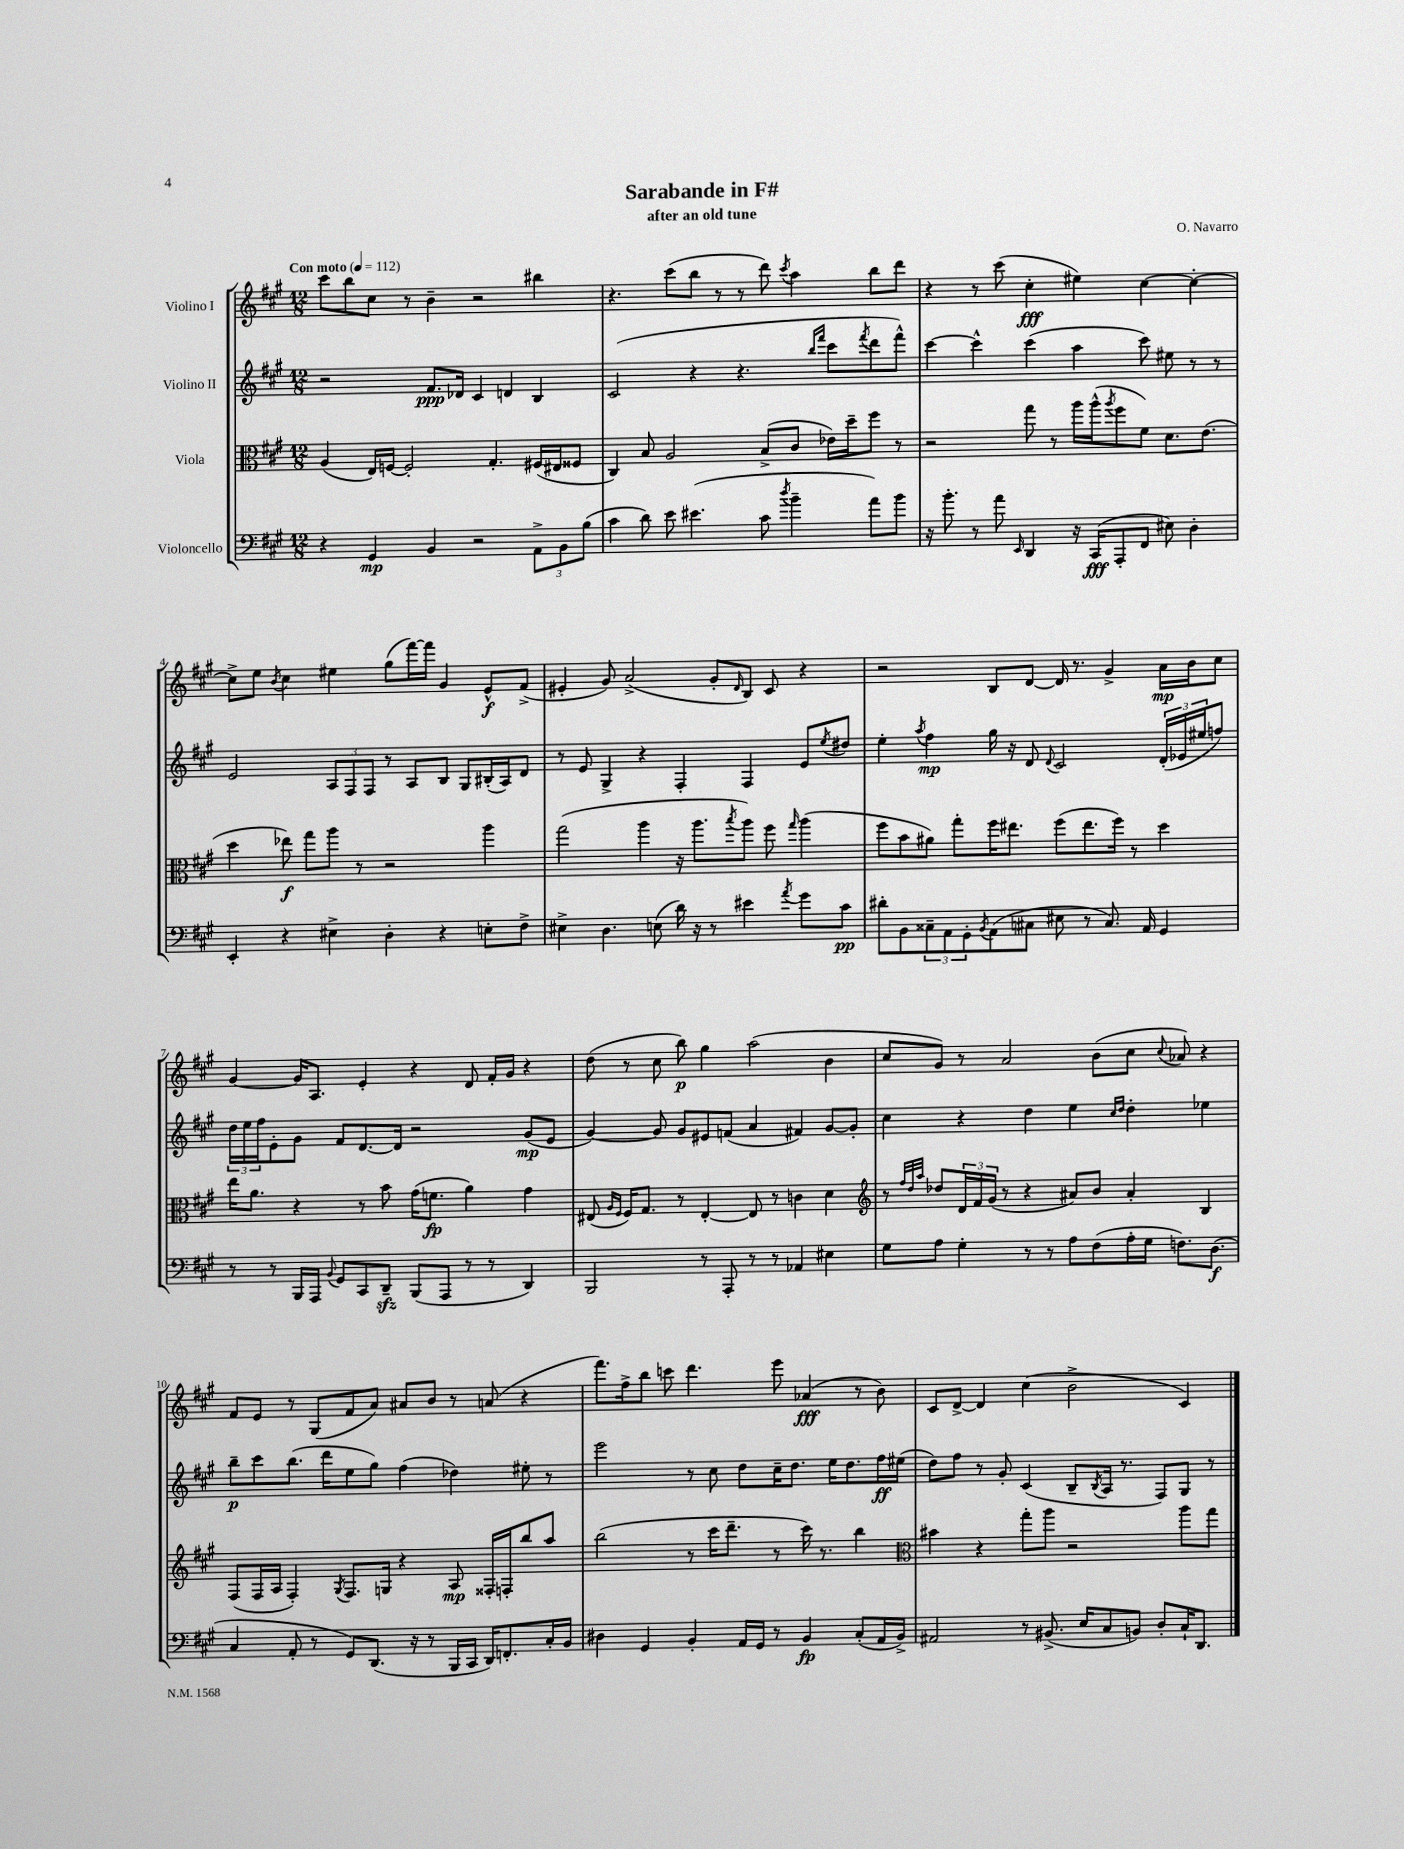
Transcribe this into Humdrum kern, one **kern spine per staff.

**kern	**kern	**kern	**kern
*staff4	*staff3	*staff2	*staff1
*clefF4	*clefC3	*clefG2	*clefG2
*k[f#c#g#]	*k[f#c#g#]	*k[f#c#g#]	*k[f#c#g#]
*M12/8	*M12/8	*M12/8	*M12/8
*MM112	*MM112	*MM112	*MM112
4r	(4A	2r	8ccc#
.	.	.	8bb
4GG#	16E)	.	8cc#
.	[16F	.	.
.	2F']	.	8r
4BB	.	8.f#	4b~
.	.	16d-	.
2r	.	4c#	2r
.	4.G#'	.	.
.	.	4d	.
12AA^	(16F#	4B	4bb#
.	16E#	.	.
12BB	.	.	.
.	8F##	.	.
(12B	.	.	.
=	=	=	=
4c#	4C#)	(2c#	4.r
8d)	8B	.	.
8e	2A	.	(8ccc#
(4.e#	.	4r	8bb
.	.	.	8r
.	.	4.r	8r
8c#	(8B^	.	8ddd)
8qdd	.	.	8qccc#
4b~	8c#	.	4aa
.	.	16qqbb	.
.	.	16qqfff#	.
.	16e-)	8ccc#	.
.	16dd~	.	.
.	.	8qfff#	.
8a)	8ff#	8ddd	8bb
8b	8r	8fff#^^)	8ddd
=	=	=	=
16r	2r	[4ccc#	4r
8.b'	.	.	.
8r	.	4ccc#^^]	8r
8a	.	.	(8ccc#
16qqEE	.	.	.
4DD	8gg#	(4ccc#	4cc#'
.	8r	.	.
16r	16aa	4aa	4ee#)
(16CC#	(16aa^^	.	.
.	8qaa	.	.
8AAA'	8ff#	.	.
8FF#	8f#)	8ccc#)	[4cc#
8E#)	8.d	8ee#	.
4D'	.	8r	4cc#'_
.	(8.e	.	.
.	.	8r	.
=	=	=	=
4EE'	4dd	2e	8cc#^]
.	.	.	8ee
.	.	.	8qb
4r	8ee-)	.	4cc#
.	8gg#	.	.
4E#^	8aa	12A	4ee#
.	.	12F#	.
.	8r	.	.
.	.	12F#	.
4D'	2r	8r	(8gg#
.	.	8A	[16fff#)
.	.	.	16fff#]
4r	.	8B	4g#
.	.	8G#	.
8E'	4aa	(16B#'	8e^^
.	.	16A)	.
8F#^	.	8d	(8f#^
=	=	=	=
4E#^	(2gg#	8r	4e#'
.	.	8e	.
4.D	.	4G#^	8g#)
.	.	.	(2a^
.	4aa	4r	.
(8E	.	.	.
16d)	16r	4F#'	.
16r	8.aa	.	.
8r	.	.	8g#'
.	8qbb	.	16qqd
4e#	8aa)	4F#	8B)
.	8ff#	.	8c#
8qa	16qqgg#	.	.
8g#	(4aa	8e	4r
.	.	8qee	.
8c#	.	8dd#	.
=	=	=	=
8d#'	8ff#	4ee'	2r
8BB	8b	.	.
.	.	8qaa	.
12C##~	8a#)	4ff#	.
12AA	.	.	.
.	8gg#'	.	.
12GG#'	.	.	.
8qBB	.	.	.
(8AA	16ff#	16gg#	8B
.	8.ee#	16r	.
8C#	.	8d	[8d
.	.	8qqd	.
8E#	(8ff#	2c#	16d]
.	.	.	8.r
8r	8.ee#	.	.
8.C#)	.	.	4g#^
.	16ff#)	.	.
.	8r	.	.
16AA	.	.	.
4GG#	4dd	(24d'	16a
.	.	24e-	.
.	.	.	16b
.	.	24ee#	.
.	.	8ff)	8cc#
=	=	=	=
8r	16ee	24dd	[4g#
.	.	24ee	.
.	8.a	.	.
.	.	24ff#	.
8r	.	8e'	.
16BBB	4r	8g#	16g#]
16AAA	.	.	8.A
8qqBB	.	.	.
8GG#	.	8f#	.
8CC#	8r	[8.d	4e'
8DD~	8b	.	.
.	.	16d]	.
(8BBB	(16g#	2r	4r
.	8.f	.	.
8AAA	.	.	.
8r	4a)	.	8d
8r	.	.	16f#'
.	.	.	16g#
4DD)	4g#	(8g#	4r
.	.	8e	.
=	=	=	=
2BBB	(8E#	[4g#)	(8dd
.	16qqA	.	.
.	16qqF#	.	.
.	16F#)	.	8r
.	8.G#	.	.
.	.	8g#]	8cc#
.	8r	8g#	8bb)
8r	[4E#'	8e#	4gg#
8AAA'	.	(8f	.
8r	8E#]	4a	(2aa
8r	8r	.	.
4AA-	4c	4f#)	.
4E#	4d	[8g#	4b
.	.	8g#']	.
=	=	=	=
*	*clefG2	*	*
8G#	8r	4cc#	8cc#
.	32qqff#	.	.
.	32qqdd	.	.
.	32qqaa	.	.
8A	8dd-	.	8g#)
4G#'	24d	4r	8r
.	24f#	.	.
.	(24g#	.	.
.	8r	.	2a
8r	4r	4dd	.
8r	.	.	.
8A	8a#)	4ee	.
(8F#	8b	.	(8b
.	.	16qqcc#	.
.	.	16qqdd	.
16A'	4a#'	4dd'	8cc#
16G#	.	.	.
.	.	.	8qqcc#
8.F)	.	.	8a-)
.	4B	4ee-	4r
(8.D	.	.	.
=	=	=	=
4C#	(8F#	8bb~	8f#
.	16F#	8ccc#	8e
.	16A	.	.
8AA'	4F#')	(8.bb	8r
8r	.	.	(8G#
.	.	16ddd	.
.	8qG#	.	.
8GG#)	8.F#	8ee	8f#
(8.DD	.	8gg#)	8a)
.	16G	.	.
.	4r	(4ff#	8a#
16r	.	.	.
8r	.	.	8b
16BBB	8A	4dd-)	8r
16CC#	.	.	.
16DD)	16F##'	.	(8a
8.FF'	16F'	.	.
.	8bb	8ee#'	4r
16C#'	8aa	8r	.
16BB	.	.	.
=	=	=	=
4D#	(2bb	2eee	8.fff#)
.	.	.	16ff#^
4GG#	.	.	8bb
.	.	.	8ccc
4BB'	8r	8r	4.ddd
.	16ccc#	8cc#	.
.	8.ddd~	.	.
16AA	.	8dd	.
16GG#	.	.	.
8r	8r	16cc#~	8eee
.	.	8.dd	.
4BB	16ccc#)	.	(4a-
.	8.r	.	.
.	.	16ee	.
.	.	8.dd	.
(8C#'	4bb	.	8r
16AA	.	16ff#	8b)
16BB^)	.	(16ee#	.
=	=	=	=
*	*clefC3	*	*
2AA#	4b#	8dd)	8c#
.	.	8ff#	[8d^
.	4r	8r	4d]
.	.	8g#'	.
8r	8gg#'	(4c#	(4cc#
(8.BB#^	8aa	.	.
.	2r	8B~	2b^
16E	.	.	.
.	.	8qB	.
8C#	.	16A	.
.	.	8.r	.
8BB)	.	.	.
8D'	.	8F#)	.
16C#`	8aa	8G#	4c#)
8.DD	.	.	.
.	8gg#	8r	.
==	==	==	==
*-	*-	*-	*-
